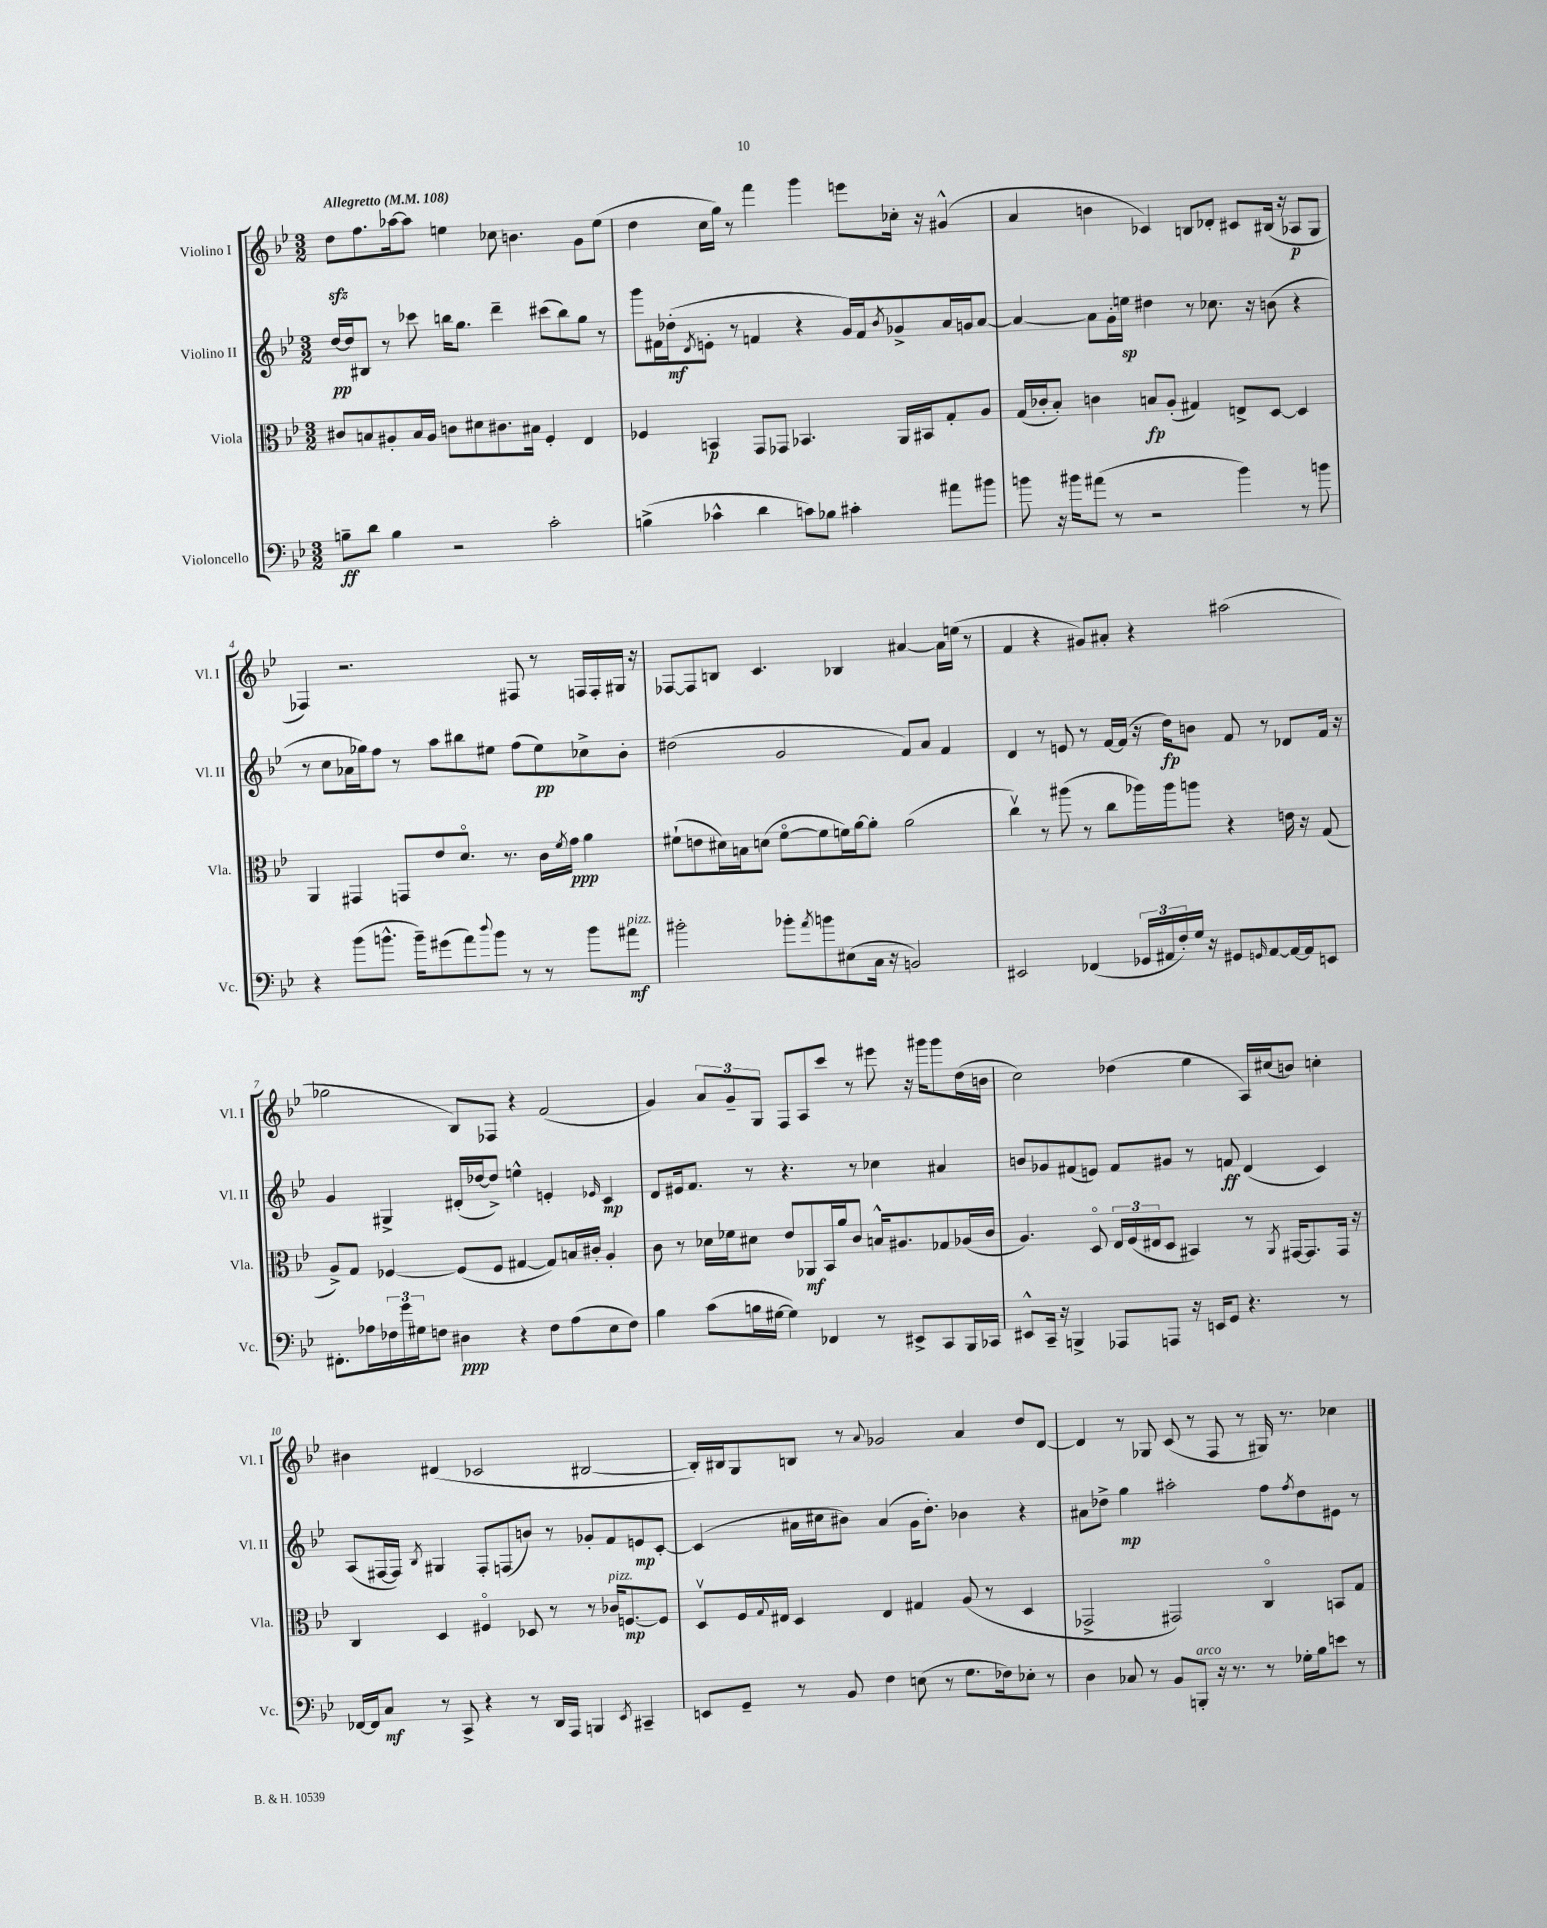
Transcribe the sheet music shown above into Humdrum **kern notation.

**kern	**kern	**kern	**kern
*staff4	*staff3	*staff2	*staff1
*clefF4	*clefC3	*clefG2	*clefG2
*k[b-e-]	*k[b-e-]	*k[b-e-]	*k[b-e-]
*M3/2	*M3/2	*M3/2	*M3/2
*MM108	*MM108	*MM108	*MM108
8B~	8c#	[16dd	8dd
.	.	16dd]	.
8d	8B	8B#	8.ff
4B	8A#'	8r	.
.	.	.	[16aa-
.	16B	8ccc-	8aa-]
.	16A#	.	.
2r	8c	16bb	4ee
.	.	8.gg	.
.	8d#	.	.
.	8.c#	4ddd~	8cc-
.	.	.	4.b
.	16B#	.	.
2c'	4F'	(8ccc#	.
.	.	8bb)	.
.	4E-	8gg	8g
.	.	8r	(8ee
=	=	=	=
(4B^	4F-	8ggg	4dd
.	.	16f#	.
.	.	(16dd-'	.
.	.	8qd	.
4c-^^	4BB	8e'	16cc
.	.	.	16gg)
.	.	8r	8r
4d	8GG	4f	4fff
.	8GG-	.	.
8c)	4.BB-	4r	4ggg
8B-	.	.	.
4c#'	.	16g)	8eee
.	.	16f	.
.	.	8qb-	.
.	16AA	8g-^	16cc-'
.	16BB#	.	16r
8a#	8G'	16a	(4g#^^
.	.	16g	.
8b#	8A	[8a	.
=	=	=	=
8b	(16G	4a_	4a
.	16c-'	.	.
16r	8B-')	.	.
16b#	.	.	.
(8a#	4c	8a]	4b
8r	.	16g'	.
.	.	16ee	.
2r	8B	4dd#	4c-)
.	(8A'	.	.
.	4G#)	8r	8B
.	.	8.cc-	8d-'
4b#)	8E^	.	8c#
.	.	16r	.
.	[8D	(8b	(16B#
.	.	.	16r
8r	4D]	4r	8A-
8b	.	.	8G
=	=	=	=
4r	4AA	8r	4F-)
.	.	8cc	.
(8b-	4GG#	16a-	2.r
.	.	16gg-)	.
8.b^^	.	8ff	.
.	8GG	8r	.
16b~)	.	.	.
(8g#	8e-	8aa	.
8a)	8.do	8bb#	.
8qqdd	.	.	.
8b	.	8ee#	.
.	8.r	.	.
8r	.	(8ff	8F#
8r	16c	8ee#)	8r
.	8qf	.	.
.	16g	.	.
8b	4a	8cc-^	16F
.	.	.	16F'
8a#	.	8b-'	16G#
.	.	.	16r
=	=	=	=
2b#'	(8f#`	(2dd#	[8F-
.	8e	.	8F-]
.	16d#)	.	8B
.	16B	.	.
.	(8d	.	4.c
8b-'	[8f#o	2g	.
8qa	.	.	.
8b	8f#]	.	.
(8E#	16f)	.	4B-
.	[16a	.	.
16C	8a']	.	.
16r	.	.	.
2BB)	(2a	8f)	[4a#
.	.	8a	.
.	.	4f	16a#]
.	.	.	(16ee
.	.	.	8r
=	=	=	=
2EE#	4ccv)	4d	4f
.	8r	8r	4r
.	(8aa#	8e	.
(4FF-	8r	8r	8g#)
.	8cc	[16f	8a#'
.	.	(16f]	.
24GG-	16aa-)	16r	4r
24AA#	.	.	.
.	16aa-	16dd)	.
24F')	.	.	.
16G	8aa	8b	.
16r	.	.	.
8GG#	4r	8f	(2aa#
16qqGG	.	.	.
[8AA#	.	8r	.
16AA#_	16e	8d-	.
16AA#]	16r	.	.
8EE	(8G	16f	.
.	.	16r	.
=	=	=	=
8.FF#'	8A^)	4g	2gg-
.	8G	.	.
16A-	.	.	.
24F-	[4F-	4G#^	.
24g	.	.	.
24G#	.	.	.
8F	.	.	.
4D#	(8F-]	(16d#'	8B-)
.	.	[16dd-	.
.	8F-	8dd-^])	8F-
4r	[4G#	4ee^^	4r
8F	8G#])	4e'	(2f
(8A-	16B	.	.
.	16c#'	.	.
.	.	16qqe-	.
8E-	4A'	4c	.
8F)	.	.	.
=	=	=	=
4B-	8c	8d	4g)
.	8r	16e#	.
.	.	8.f	.
(8c	16d-	.	12a
.	16f-	.	.
.	.	.	12g~
16B	8d#	8r	.
.	.	.	12G
[16G#	.	.	.
4G#])	8e-	4.r	8F
.	8AA-	.	8A
4FF-	16BB-	.	8ccc
.	16a	.	.
.	8c	8r	8r
8r	16B^^	4cc-	8eee#
.	8.A#	.	.
8EE#^	.	.	16r
.	.	.	16ggg#
8CC	8G-	4a#	8ggg#
16BBB-	(16A-	.	(16dd
16CC-	16c	.	16b
=	=	=	=
8EE#^^	4.A)	8b	2cc)
16CC~	.	8g-	.
16r	.	.	.
4BBB^	.	(8f#	.
.	8Do	8e)	.
8AAA-	24E-	8f#	(4dd-
.	(24F	.	.
.	24E#	.	.
8AAA	8D	8g#	.
16r	4BB#)	8r	4ee-
16EE	.	.	.
8GG	.	8f	.
4.r	8r	(4d	16A)
.	.	.	(16cc#
.	8qAA	.	.
.	[16GG#	.	8b)
.	8.GG#]	.	.
.	.	4c)	4cc'
8r	16GG#	.	.
.	16r	.	.
=	=	=	=
[16FF-	4C	(8A	4b#
16FF-]	.	.	.
8C	.	[16F#	.
.	.	16F#])	.
.	.	8qB-	.
8r	4D	4G#	(4d#
8CC^	.	.	.
4r	4F#o	8F#'	2c-
.	.	(8F	.
8r	8D-	8b)	.
16DD	8r	8r	.
16AAA	.	.	.
4BBB	8r	8g-'	[2B#
.	16c-	8f	.
.	[8.F	.	.
8qEE-	.	.	.
4CC#~	.	8e	.
.	8F]	[8c'	.
=	=	=	=
8EE	8Dv	(4c]	16B#'])
.	.	.	16B#
8GG~	16F	.	8G
.	8qqG	.	.
.	16E#	.	.
8r	4D	16a#	8B
.	.	16cc#	.
8BB-	.	8b#)	8r
.	.	.	8qqa
4F	4E#	(4a#	2g-
(8E	4G#	16g	.
.	.	8.dd')	.
8r	.	.	.
8.G	(8A	4b-	4a
.	8r	.	.
16F-)	.	.	.
8E-'	4D	4r	8dd
8r	.	.	[8d
=	=	=	=
4D	2GG-^	8a#	4d]
.	.	8dd-^	.
8C-	.	4gg	8r
8r	.	.	8G-
8BB-	2GG#)	2aa#'	(8c
8BBB'	.	.	8r
16r	.	.	8F
8.r	.	.	.
.	.	.	8r
8r	4Co	8ff	16G#)
.	.	.	8.r
.	.	8qff	.
16G-'	.	8dd-	.
16B-	.	.	.
8e	8BB	8e#	4cc-
8r	8G	8r	.
==	==	==	==
*-	*-	*-	*-
